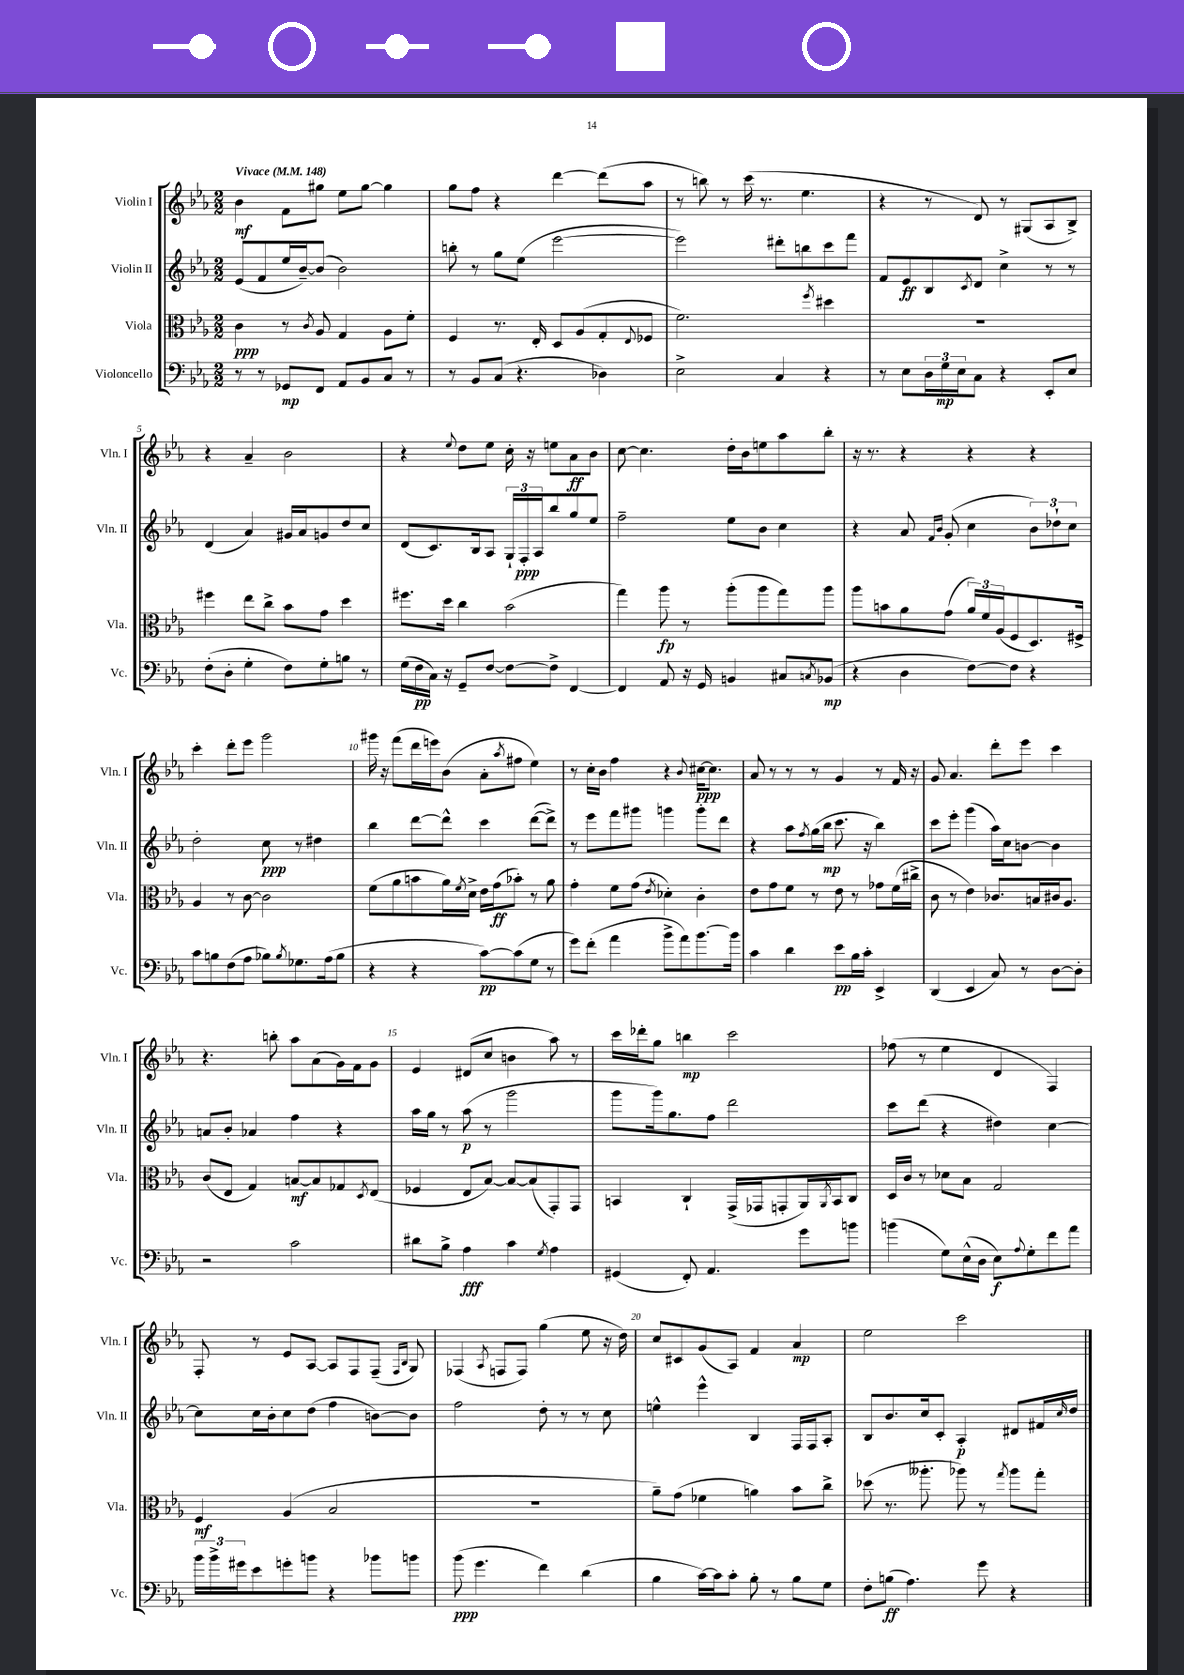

**kern	**dynam	**kern	**dynam	**kern	**dynam	**kern	**dynam
*part4	*part4	*part3	*part3	*part2	*part2	*part1	*part1
*staff4	*staff4	*staff3	*staff3	*staff2	*staff2	*staff1	*staff1
*I"Violoncello	*	*I"Viola	*	*I"Violin II	*	*I"Violin I	*
*I'Vc.	*	*I'Vla.	*	*I'Vln. II	*	*I'Vln. I	*
*clefF4	*	*clefC3	*	*clefG2	*	*clefG2	*
*k[b-e-a-]	*	*k[b-e-a-]	*	*k[b-e-a-]	*	*k[b-e-a-]	*
*M2/2	*	*M2/2	*	*M2/2	*	*M2/2	*
*MM148	*	*MM148	*	*MM148	*	*MM148	*
=1	=1	=1	=1	=1	=1	=1	=1
!	!	!	!	!	!	!LO:TX:a:B:t=Vivace	!
8r	.	4c\	ppp	(8e-/L	.	4b-\	mf
8r	.	.	.	8f/	.	.	.
8GG-X/L	mp	8r	.	16ee-/L	.	8f\L	.
.	.	.	.	[16b-~/J)	.	.	.
.	.	8qc/	.	.	.	.	.
8FF/J	.	8A-/	.	(8b-/J]	.	8gg#X\J	.
8AA-/L	.	4G/	.	2b-\)	.	8ee-\L	.
8BB-/	.	.	.	.	.	[8gg#\J	.
8C/J	.	8A-\L	.	.	.	4gg#\]	.
8r	.	8f'\J	.	.	.	.	.
=2	=2	=2	=2	=2	=2	=2	=2
8r	.	4F/	.	8bbn'\	.	8gg\L	.
8BB-/L	.	.	.	8r	.	8ff\J	.
(8C/J	.	8.r	.	8gg\L	.	4r	.
4.r	.	.	.	(8ee-\J	.	.	.
.	.	16E-'/	.	.	.	.	.
.	.	8D/L	.	[2eee-\	.	[4ddd\	.
.	.	(8A-/	.	.	.	.	.
4D-X\)	.	8G'/	.	.	.	(8ddd\L]	.
.	.	8qqE-/	.	.	.	.	.
.	.	8F-X/J	.	.	.	8aa-\J	.
=3	=3	=3	=3	=3	=3	=3	=3
2E-^\	.	2.f\)	.	2eee-\])	.	8r	.
.	.	.	.	.	.	8bbn\)	.
.	.	.	.	.	.	8r	.
.	.	.	.	.	.	(16ccc\	.
.	.	.	.	.	.	8.r	.
4C/	.	.	.	8ddd#X'\L	.	.	.
.	.	.	.	8bbn\	.	4.ee-\	.
.	.	8qff/	.	.	.	.	.
4r	.	4dd#X\	.	8ccc\	.	.	.
.	.	.	.	8fff\J	.	.	.
=4	=4	=4	=4	=4	=4	=4	=4
8r	.	1r	.	8f/L	.	4r	.
8E-\L	.	.	.	8e-/	ff	.	.
24D\L	.	.	.	8B-/	.	8r	.
24G\	mp	.	.	.	.	.	.
24E-\J	.	.	.	.	.	.	.
.	.	.	.	8qc/	.	.	.
8C\J	.	.	.	8d/J	.	8d/)	.
4r	.	.	.	4cc^\	.	8r	.
.	.	.	.	.	.	(8G#X/L	.
8EE-'/L	.	.	.	8r	.	8A-/	.
8E-/J	.	.	.	8r	.	8B-^/J)	.
!!LO:LB:g=z
=5	=5	=5	=5	=5	=5	=5	=5
(8F'\L	.	4ff#X\	.	(4d/	.	4r	.
8D'\J	.	.	.	.	.	.	.
4G'\	.	8ee-\L	.	4a-/)	.	4a-~/	.
.	.	8cc^\J	.	.	.	.	.
8F\L)	.	8b-\L	.	16g#X/LL	.	2b-\	.
.	.	.	.	16a-/J	.	.	.
8G'\	.	8g\J	.	8gn/	.	.	.
8Bn\J	.	4dd\	.	8dd/	.	.	.
8r	.	.	.	8cc/J	.	.	.
=6	=6	=6	=6	=6	=6	=6	=6
(16G\LL	.	8.ff#X\L	.	(8d/L	.	4r	.
16F\	pp	.	.	.	.	.	.
16C\JJ)	.	.	.	8.c/)	.	.	.
16r	.	16dd\Jk	.	.	.	.	.
.	.	.	.	.	.	8qqee-/	.
8GG~/L	.	4cc\	.	.	.	8dd\L	.
.	.	.	.	16B-/k	.	.	.
[8F/J	.	.	.	8A-/J	.	8ee-\J	.
8F\L_	.	(2b-\	.	24G`/LL	.	16cc'\	.
.	.	.	.	24F'/	ppp	.	.
.	.	.	.	.	.	16r	.
.	.	.	.	24A-/J	.	.	.
8F^\J]	.	.	.	8bb-/	.	8een\L	.
[4FF/	.	.	.	8gg/	.	8a-\	ff
.	.	.	.	8ee-/J	.	8b-\J	.
=7	=7	=7	=7	=7	=7	=7	=7
4FF/]	.	4gg\)	.	2ff~\	.	[8cc\	.
.	.	.	.	.	.	4.cc\]	.
8AA-/	.	8aa-\	fp	.	.	.	.
16r	.	8r	.	.	.	.	.
16GG/	.	.	.	.	.	.	.
4BBn/	.	(8aa-'\L	.	8ee-\L	.	16dd'\LL	.
.	.	.	.	.	.	16b-\J	.
.	.	8aa-\	.	8b-\J	.	8een\	.
8C#X/L	.	8gg\)	.	4cc\	.	8aa-\	.
8qCn/	.	.	.	.	.	.	.
(8BB-X/J	mp	8aa-\J	.	.	.	8bb-'\J	.
=8	=8	=8	=8	=8	=8	=8	=8
4r	.	8aa-\L	.	4r	.	16r	.
.	.	.	.	.	.	8.r	.
.	.	8bn\	.	.	.	.	.
4D\	.	8a-\	.	8a-/	.	4r	.
.	.	.	.	16qqf/LL	.	.	.
.	.	.	.	16qqb-/JJ	.	.	.
.	.	(8g\J	.	(8g'/	.	.	.
[8F\L)	.	24a-/LL)	.	4cc\	.	4r	.
.	.	24f/	.	.	.	.	.
.	.	(24A-/J	.	.	.	.	.
8F\J]	.	8F/	.	.	.	.	.
4r	.	8.D/)	.	12b-\L)	.	4r	.
.	.	.	.	12dd-X`\	.	.	.
.	.	.	.	12cc\J	.	.	.
.	.	16F#X^/Jk	.	.	.	.	.
!!LO:LB:g=z
=9	=9	=9	=9	=9	=9	=9	=9
8c\L	.	4A-/	.	2dd'\	.	4ccc'\	.
8Bn\	.	.	.	.	.	.	.
(8F\	.	8r	.	.	.	8ddd'\L	.
8A-\J	.	[8c\	.	.	.	8eee-\J	.
8B-X\L)	.	2c\]	.	8cc\	ppp	2ggg\	.
8qB-/	.	.	.	.	.	.	.
8.G-X\	.	.	.	8r	.	.	.
.	.	.	.	4dd#X\	.	.	.
(16A-\k	.	.	.	.	.	.	.
8B-\J	.	.	.	.	.	.	.
=10	=10	=10	=10	=10	=10	=10	=10
4r	.	(8f\L	.	4bb-\	.	16ggg#X\	.
.	.	.	.	.	.	16r	.
.	.	8a-\	.	.	.	(8fff\L	.
4r	.	8bn\	.	[8ddd\L	.	16ddd\L	.
.	.	.	.	.	.	16eeen\J)	.
.	.	16a-\L)	.	8ddd^^\J]	.	(8b-\J	.
.	.	8qf/	.	.	.	.	.
.	.	16d^\JJ	.	.	.	.	.
[8c\L)	pp	16e-\LL	.	4ccc\	.	8a-'\L	.
.	.	(16g\J	ff	.	.	.	.
.	.	.	.	.	.	8qaa-/	.
(8c\]	.	8b-X'\J)	.	.	.	8ff#X\J	.
8G\J	.	8r	.	([8ddd\L	.	4ee-\)	.
8r	.	8a-\	.	8ddd^\J])	.	.	.
=11	=11	=11	=11	=11	=11	=11	=11
8g\L)	.	4g'\	.	8r	.	8r	.
(8f'\J	.	.	.	8eee-\L	.	16cc'\LL	.
.	.	.	.	.	.	16b-\JJ	.
4a-\	.	8f\L	.	8fff\	.	4ff\	.
.	.	(8g\J	.	8ggg#X\J	.	.	.
.	.	8qe-/	.	.	.	.	.
8b-^\L	.	4d-X'\)	.	4gggn\	.	4r	.
8a-\)	.	.	.	.	.	.	.
.	.	.	.	.	.	8qqb-/	.
[8.b-\	.	4c'\	.	8ggg'\L	.	[16cc#X\KL	ppp
.	.	.	.	.	.	8.cc#\J]	.
.	.	.	.	8ddd\J	.	.	.
16b-\Jk]	.	.	.	.	.	.	.
=12	=12	=12	=12	=12	=12	=12	=12
4c\	.	8e-\L	.	4r	.	8a-/	.
.	.	8g\	.	.	.	8r	.
4d\	.	8f\J	.	8aa-\L	.	8r	.
.	.	.	.	8qff/	.	.	.
.	.	8r	.	(16gg\L	.	8r	.
.	.	.	.	16bb-\JJ	mp	.	.
8e-\L	pp	8e-\	.	8.ccc\	.	4g/	.
16B-\L	.	8r	.	.	.	.	.
16c'\JJ	.	.	.	16r	.	.	.
4EE-^/	.	8g-X\L	.	4bb-\)	.	8r	.
.	.	(16f\L	.	.	.	16f/	.
.	.	16cc#X^\JJ	.	.	.	16r	.
=13	=13	=13	=13	=13	=13	=13	=13
(4DD/	.	8c\	.	8ccc\L	.	8g/	.
.	.	8r	.	8eee-'\J	.	4.a-/	.
4EE-/	.	4e-\)	.	(4ggg\	.	.	.
8C/)	.	8.c-X/L	.	16aa-\LL)	.	8ddd'\L	.
.	.	.	.	16cc\J	.	.	.
8r	.	.	.	[8bn\J	.	8eee-\J	.
.	.	16Bn/L	.	.	.	.	.
[8D\L	.	16c#X/J	.	4b\]	.	4ccc\	.
.	.	8.A-/J	.	.	.	.	.
8D'\J]	.	.	.	.	.	.	.
!!LO:LB:g=z
=14	=14	=14	=14	=14	=14	=14	=14
2r	.	(8c/L	.	8an/L	.	4.r	.
.	.	8E-/J	.	8b-'/J	.	.	.
.	.	4G/)	.	4a-X/	.	.	.
.	.	.	.	.	.	8bbn'\	.
2c\	.	[8Bn/L	mf	4ff\	.	8aa-\L	.
.	.	8B/]	.	.	.	(8a-\	.
.	.	8G-X/	.	4r	.	16g\L)	.
.	.	.	.	.	.	16f\J	.
.	.	8qD/	.	.	.	.	.
.	.	(8E-/J	.	.	.	8g\J	.
=15	=15	=15	=15	=15	=15	=15	=15
8d#X\L	.	4F-X/	.	16aa-\LL	.	4e-/	.
.	.	.	.	16gg\JJ	.	.	.
8B-^\J	.	.	.	8r	.	.	.
4A-\	fff	8E-/L	.	(8aa-\	p	(8d#X/L	.
.	.	[8B-/J)	.	8r	.	8cc/J	.
4c\	.	8B-/L_	.	2ggg\	.	4bn\	.
.	.	(8B-/]	.	.	.	.	.
8qG/	.	.	.	.	.	.	.
4A-\	.	8GG'/)	.	.	.	8aa-\)	.
.	.	8GG/J	.	.	.	8r	.
=16	=16	=16	=16	=16	=16	=16	=16
(4GG#X/	.	4BBn/	.	8ggg\L	.	16ccc\LL	.
.	.	.	.	.	.	16ddd-X'\J	.
.	.	.	.	16ggg\k)	.	8gg\J	.
.	.	.	.	8.gg\	.	.	.
8FF'/)	.	4C`/	.	.	.	4bbn\	mp
4.AA-/	.	.	.	8ff\J	.	.	.
.	.	(16GG^/LL	.	2ddd\	.	2ccc\	.
.	.	16GG-X/J	.	.	.	.	.
.	.	8GGn'/	.	.	.	.	.
8g\L	.	16AA-/L)	.	.	.	.	.
.	.	8qAA-/	.	.	.	.	.
.	.	16BB/J	.	.	.	.	.
8bn\J	.	8C/J	.	.	.	.	.
=17	=17	=17	=17	=17	=17	=17	=17
(4bn\	.	16D/LL	.	8ccc\L	.	(8ff-X\	.
.	.	16c/JJ	.	.	.	.	.
.	.	8r	.	(8ddd\J	.	8r	.
8G\L)	.	8d-X\L	.	4r	.	4ee-\	.
(16E-^^\L	.	8B-\J	.	.	.	.	.
16D\JJ	.	.	.	.	.	.	.
8E-\L)	f	2G/	.	4dd#X\)	.	4d/	.
8qqA-/	.	.	.	.	.	.	.
8G'\	.	.	.	.	.	.	.
8f\	.	.	.	[4cc\	.	4F/)	.
8a-\J	.	.	.	.	.	.	.
!!LO:LB:g=z
=18	=18	=18	=18	=18	=18	=18	=18
24b-\LL	.	4F/	mf	8cc\L]	.	8F'/	.
24b-^\	.	.	.	.	.	.	.
24g#X\J	.	.	.	.	.	.	.
8e-\	.	.	.	16cc\L	.	8r	.
.	.	.	.	16b-'\J	.	.	.
8gn'\	.	(4A-/	.	8cc\	.	8e-/L	.
8bn\J	.	.	.	(8dd\J	.	[8A-/J	.
4r	.	2B-/	.	4ff\	.	8A-/L]	.
.	.	.	.	.	.	8F/	.
8b-X\L	.	.	.	[8bn\L)	.	(8F~/J	.
.	.	.	.	.	.	16qqF/LL	.
.	.	.	.	.	.	16qqB-/JJ	.
8bn\J	.	.	.	8b\J]	.	8G/)	.
=19	=19	=19	=19	=19	=19	=19	=19
(8b-\	ppp	1r	.	2ff\	.	(4F-X/	.
4.g\	.	.	.	.	.	.	.
.	.	.	.	.	.	8qA-/	.
.	.	.	.	.	.	8Fn/L	.
.	.	.	.	.	.	8F/J)	.
4f\)	.	.	.	8dd'\	.	(4gg\	.
.	.	.	.	8r	.	.	.
(4d\	.	.	.	8r	.	8ee-\	.
.	.	.	.	8cc\	.	16r	.
.	.	.	.	.	.	16dd\)	.
=20	=20	=20	=20	=20	=20	=20	=20
4B-\	.	8a-~\L)	.	4een^^\	.	8cc/L	.
.	.	(8g\J	.	.	.	8c#X/	.
[16c\LL)	.	4f-X\	.	4eee-^^\	.	(8g/	.
16c\J]	.	.	.	.	.	.	.
8c'\J	.	.	.	.	.	8A-/J)	.
8B-'\	.	4an\)	.	4B-/	.	4f/	.
8r	.	.	.	.	.	.	.
8B-\L	.	8b-\L	.	16F/LL	.	4a-/	mp
.	.	.	.	16F/J	.	.	.
8G\J	.	8cc^\J	.	8A-'/J	.	.	.
=21	=21	=21	=21	=21	=21	=21	=21
8F'\L	.	(8dd-X\	.	8B-/L	.	2ee-\	.
(8Bn\J	ff	8.r	.	8.b-/	.	.	.
4.A-\)	.	.	.	.	.	.	.
.	.	8.aa--X'\	.	16cc/k	.	.	.
.	.	.	.	8c'/J	.	.	.
.	.	8aa-X\)	.	4A-'/	p	2ccc\	.
8g\	.	8r	.	.	.	.	.
.	.	8qgg/	.	.	.	.	.
4r	.	8aa-\L	.	8d#X/L	.	.	.
.	.	8gg'\J	.	16f#X/L	.	.	.
.	.	.	.	16qqcc/	.	.	.
.	.	.	.	16dd/JJ	.	.	.
==	==	==	==	==	==	==	==
*-	*-	*-	*-	*-	*-	*-	*-
